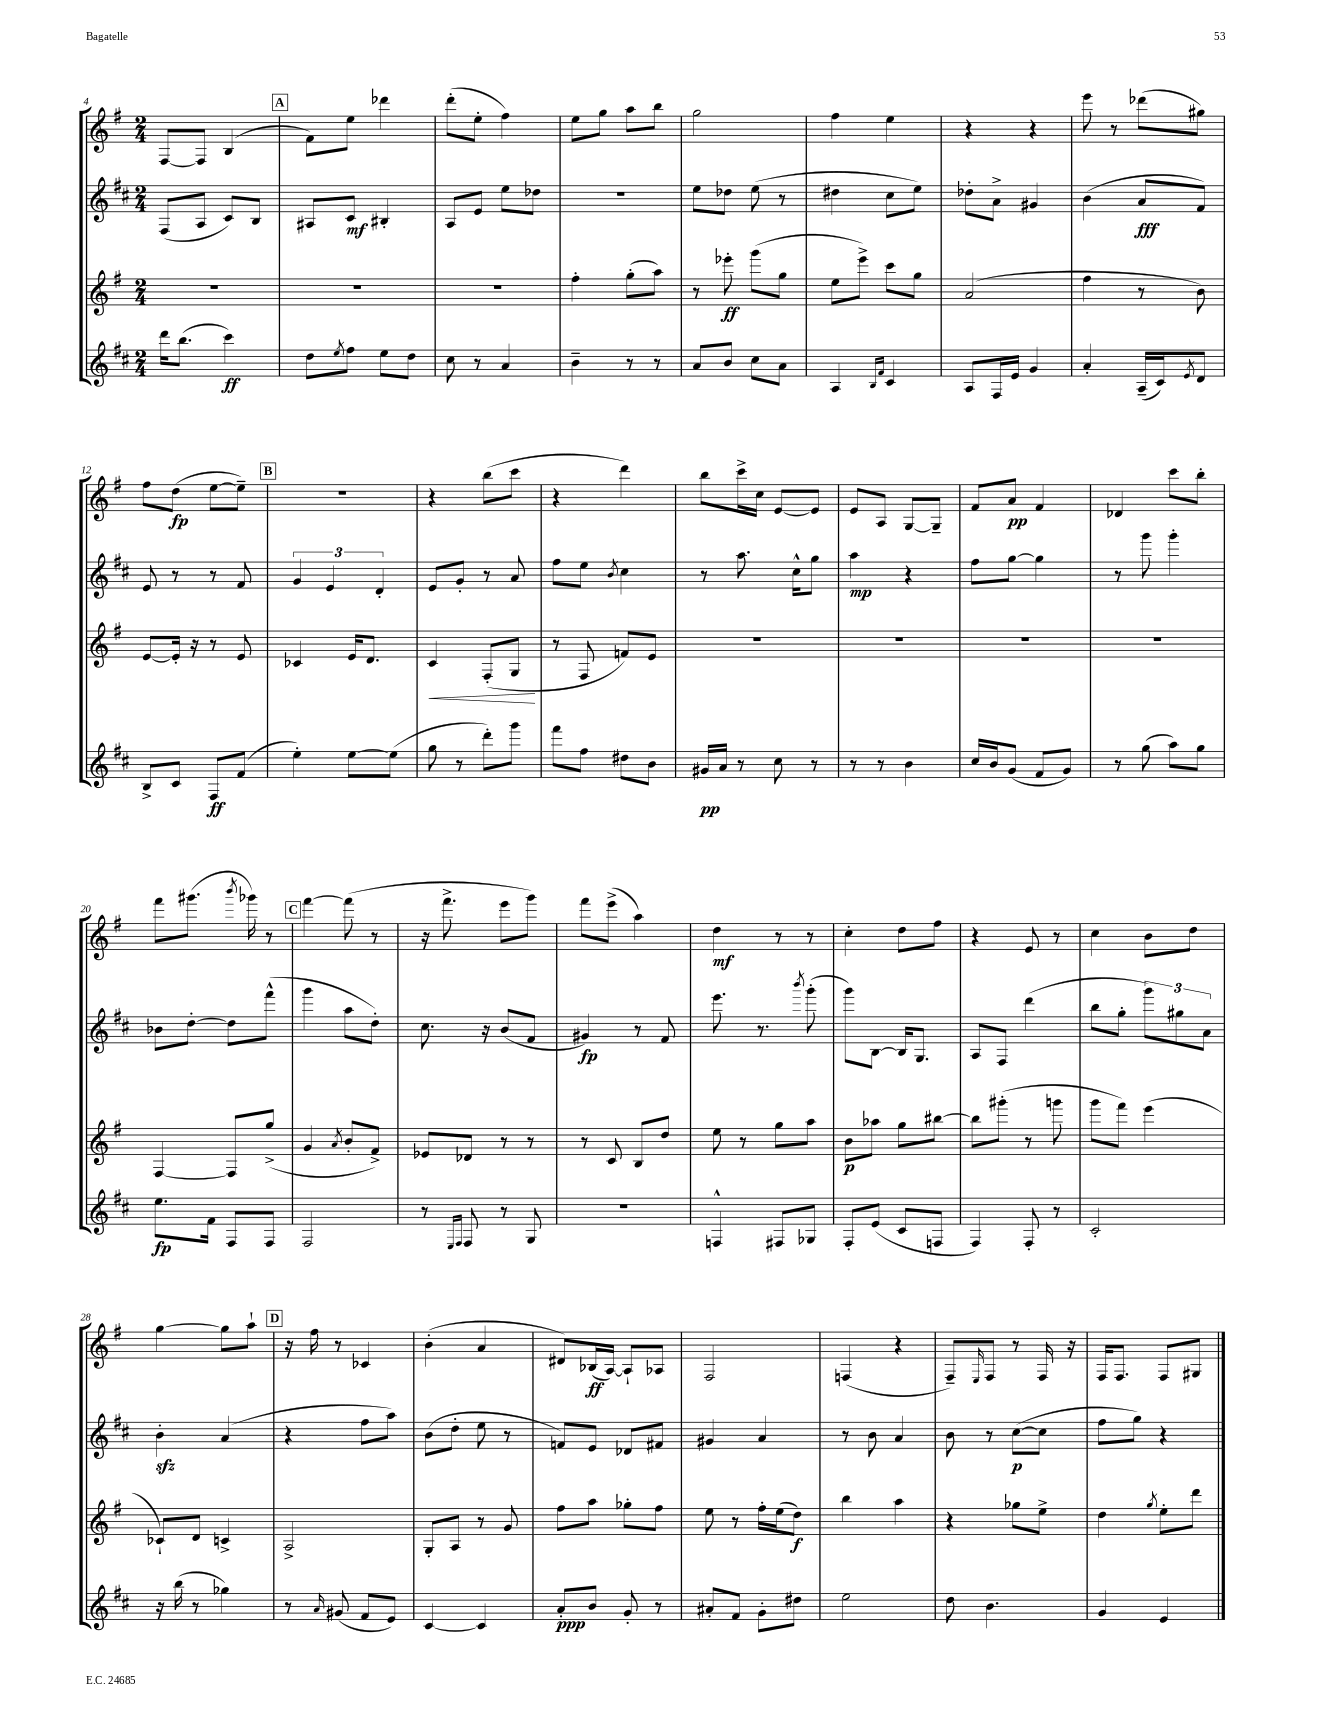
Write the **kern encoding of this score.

**kern	**kern	**kern	**kern
*staff4	*staff3	*staff2	*staff1
*clefG2	*clefG2	*clefG2	*clefG2
*k[f#c#]	*k[f#]	*k[f#c#]	*k[f#]
*M2/4	*M2/4	*M2/4	*M2/4
16ddd	2r	(8F#	[8F#
(8.bb	.	.	.
.	.	8A	8F#]
4ccc#)	.	8c#)	(4B
.	.	8B	.
=	=	=	=
8dd	2r	8A#	8f#)
8qee	.	.	.
8ff#	.	8c#	8ee
8ee	.	4B#'	4ddd-
8dd	.	.	.
=	=	=	=
8cc#	2r	8A	(8ddd'
8r	.	8e	8ee'
4a	.	8ee	4ff#)
.	.	8dd-	.
=	=	=	=
4b~	4ff#'	2r	8ee
.	.	.	8gg
8r	(8gg'	.	8aa
8r	8aa)	.	8bb
=	=	=	=
8a	8r	8ee	2gg
8b	8eee-'	8dd-	.
8cc#	(8ggg	(8ee	.
8a	8gg	8r	.
=	=	=	=
4A	8ee	4dd#	4ff#
.	8eee^)	.	.
16qqB	.	.	.
16qqf#	.	.	.
4c#	8ccc	8cc#	4ee
.	8gg	8ee)	.
=	=	=	=
8A	(2a	8dd-'	4r
16F#	.	8a^	.
16e	.	.	.
4g	.	4g#	4r
=	=	=	=
4a'	4ff#	(4b	8eee
.	.	.	8r
(16A~	8r	8a	(8ddd-
16c#)	.	.	.
8qe	.	.	.
8d	8b)	8f#)	8gg#)
=	=	=	=
8B^	[8e	8e	8ff#
8c#	16e']	8r	(8dd
.	16r	.	.
8F#	8r	8r	[8ee
(8f#	8e	8f#	8ee~])
=	=	=	=
4ee')	4c-	6g	2r
.	.	6e	.
[8ee	16e	.	.
.	8.d	.	.
.	.	6d'	.
(8ee]	.	.	.
=	=	=	=
8gg	4c	8e	4r
8r	.	8g'	.
8ddd')	(8F#'	8r	(8bb
8ggg	8G	8a	8ccc
=	=	=	=
8fff#	8r	8ff#	4r
8ff#	8F#	8ee	.
.	.	8qb	.
8dd#	8f)	4cc#	4ddd)
8b	8e	.	.
=	=	=	=
16g#	2r	8r	8bb
16a	.	.	.
8r	.	8.aa	16ccc^
.	.	.	16cc
8cc#	.	.	[8e
.	.	16cc#^^	.
8r	.	8gg	8e]
=	=	=	=
8r	2r	4aa	8e
8r	.	.	8A
4b	.	4r	[8G
.	.	.	8G~]
=	=	=	=
16cc#	2r	8ff#	8f#
16b	.	.	.
(8g	.	[8gg	8a
8f#	.	4gg]	4f#
8g)	.	.	.
=	=	=	=
8r	2r	8r	4d-
(8gg	.	8ggg	.
8aa)	.	4ggg'	8ccc
8gg	.	.	8bb'
=	=	=	=
8.ee	[4F#	8b-	8fff#
.	.	[8dd'	(8.ggg#
16f#	.	.	.
8F#	8F#]	8dd]	.
.	.	.	8qbbb
.	.	.	16ggg-)
8F#	(8gg^	(8fff#^^	8r
=	=	=	=
2F#	4g	4ggg	[4fff#
.	8qa	.	.
.	8b'	8aa	(8fff#]
.	8f#^)	8dd')	8r
=	=	=	=
8r	8e-	8.cc#	16r
.	.	.	8.fff#^
16qqE	.	.	.
16qqF#	.	.	.
8F#	8d-	.	.
.	.	16r	.
8r	8r	(8b	8eee
8G	8r	8f#	8ggg)
=	=	=	=
2r	8r	4g#)	8fff#
.	8c	.	(8eee^
.	8B	8r	4aa)
.	8dd	8f#	.
=	=	=	=
4F^^	8ee	8.eee	4dd
.	8r	.	.
.	.	8.r	.
8F#	8gg	.	8r
.	.	8qbbb	.
8G-	8aa	(8ggg'	8r
=	=	=	=
8F#'	8b	8ggg)	4cc'
(8e	8aa-	[8B	.
8c#	8gg	16B]	8dd
.	.	8.G	.
8F	[8bb#	.	8ff#
=	=	=	=
4F#)	8bb#]	8A	4r
.	(8ggg#'	8F#	.
8F#'	8r	(4ddd	8e
8r	8ggg	.	8r
=	=	=	=
2c#'	8ggg	8bb	4cc
.	8fff#)	8gg'	.
.	(4eee	12ggg)	8b
.	.	12gg#	.
.	.	.	8dd
.	.	12a	.
=	=	=	=
16r	8c-`)	4b'	[4gg
(16bb	.	.	.
8r	8d	.	.
4gg-)	4c^	(4a	8gg]
.	.	.	8aa`
=	=	=	=
8r	2A^	4r	16r
.	.	.	16ff#
16qqa	.	.	.
(8g#	.	.	8r
8f#	.	8ff#	4c-
8e)	.	8aa)	.
=	=	=	=
[4c#	8G'	(8b	(4b'
.	8A	8dd'	.
4c#]	8r	8ee	4a
.	8g	8r	.
=	=	=	=
8a'	8ff#	8f)	8d#)
8b	8aa	8e	(16B-
.	.	.	[16A)
8g'	8gg-'	8d-	8A`]
8r	8ff#	8f#	8A-
=	=	=	=
8a#'	8ee	4g#	2F#
8f#	8r	.	.
8g'	16ff#'	4a	.
.	(16ee	.	.
8dd#	8dd)	.	.
=	=	=	=
2ee	4bb	8r	(4F
.	.	8b	.
.	4aa	4a	4r
=	=	=	=
8dd	4r	8b	8F#~)
.	.	.	16qqE
4.b	.	8r	8F#
.	8gg-	([8cc#	8r
.	8ee^	8cc#]	16F#
.	.	.	16r
=	=	=	=
4g	4dd	8ff#	16F#
.	.	.	8.F#
.	.	8gg)	.
.	8qgg	.	.
4e	8ee'	4r	8F#
.	8ddd	.	8G#
==	==	==	==
*-	*-	*-	*-
